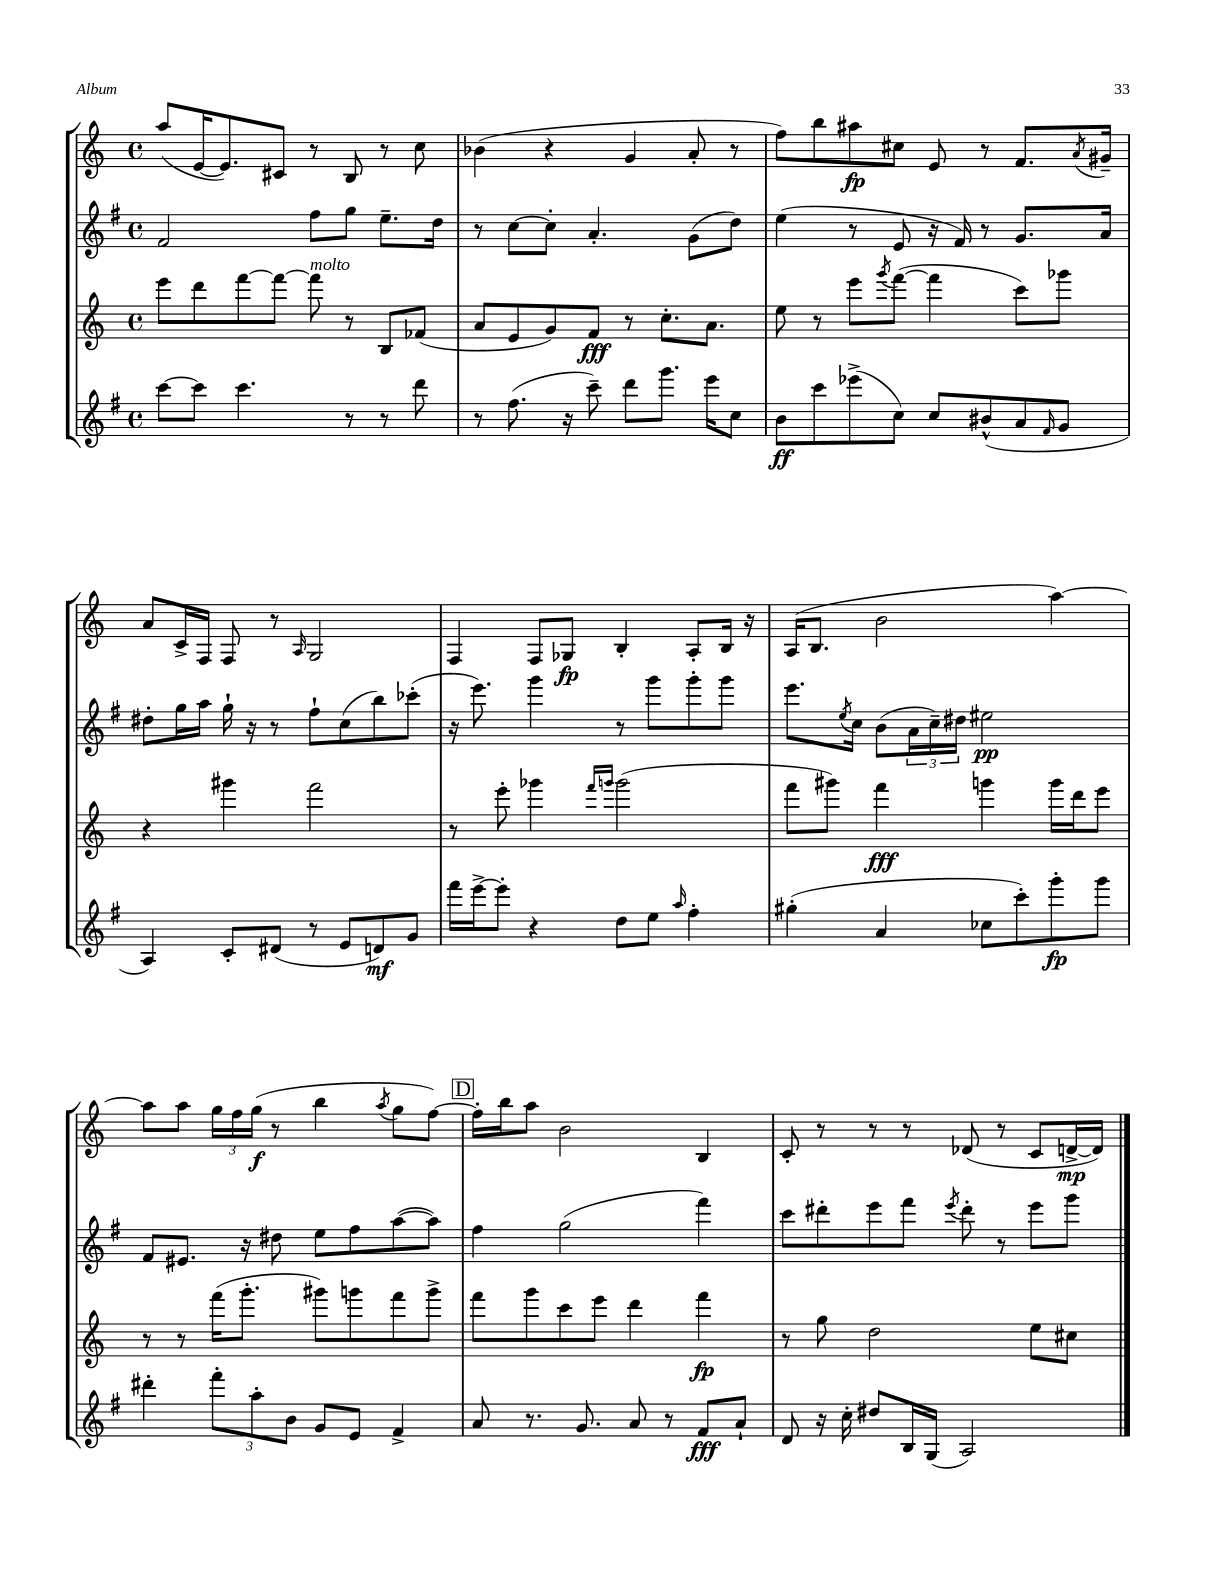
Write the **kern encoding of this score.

**kern	**dynam	**kern	**dynam	**kern	**dynam	**kern	**dynam
*part4	*part4	*part3	*part3	*part2	*part2	*part1	*part1
*staff4	*staff4	*staff3	*staff3	*staff2	*staff2	*staff1	*staff1
*clefG2	*	*clefG2	*	*clefG2	*	*clefG2	*
*k[f#]	*	*k[]	*	*k[f#]	*	*k[]	*
*M4/4	*	*M4/4	*	*M4/4	*	*M4/4	*
*met(c)	*	*met(c)	*	*met(c)	*	*met(c)	*
=114	=114	=114	=114	=114	=114	=114	=114
[8ccc\L	.	8eee\L	.	2f#/	.	(8aa/L	.
8ccc\J]	.	8ddd\	.	.	.	[16e/K	.
.	.	.	.	.	.	8.e/])	.
4.ccc\	.	[8fff\	.	.	.	.	.
.	.	8fff\J_	.	.	.	8c#X/J	.
!	!	!LO:TX:a:i:t=molto	!	!	!	!	!
.	.	8fff\]	.	8ff#\L	.	8r	.
8r	.	8r	.	8gg\J	.	8B/	.
8r	.	8B/L	.	8.ee~\L	.	8r	.
8ddd\	.	(8f-X/J	.	.	.	8cc\	.
.	.	.	.	16dd\Jk	.	.	.
=115	=115	=115	=115	=115	=115	=115	=115
8r	.	8a/L	.	8r	.	(4b-X\	.
(8.ff#\	.	8e/	.	[8cc\L	.	.	.
.	.	8g/)	.	8cc'\J]	.	4r	.
16r	.	.	.	.	.	.	.
8ccc~\)	.	8f/J	fff	4.a'/	.	.	.
8ddd\L	.	8r	.	.	.	4g/	.
8.ggg\J	.	8.cc'\L	.	.	.	.	.
.	.	.	.	(8g\L	.	8a'/	.
16eee\KL	.	8.a\J	.	.	.	.	.
8cc\J	.	.	.	8dd\J)	.	8r	.
=116	=116	=116	=116	=116	=116	=116	=116
8b\L	ff	8ee\	.	(4ee\	.	8ff\L)	.
8ccc\	.	8r	.	.	.	8bb\	.
(8eee-X^\	.	8eee\L	.	8r	.	8aa#X\	fp
.	.	8qggg/	.	.	.	.	.
8cc\J)	.	([8fff\J	.	8e/	.	8cc#X\J	.
8cc/L	.	4fff\]	.	16r	.	8e/	.
.	.	.	.	16f#/)	.	.	.
(8b#X^^/	.	.	.	8r	.	8r	.
8a/	.	8ccc\L)	.	8.g/L	.	8.f/L	.
16qqf#/	.	.	.	.	.	.	.
8g/J	.	8ggg-X\J	.	.	.	.	.
.	.	.	.	.	.	8qa/	.
.	.	.	.	16a/Jk	.	16g#X~/Jk	.
!!LO:LB:g=z
=117	=117	=117	=117	=117	=117	=117	=117
4A/)	.	4r	.	8dd#X'\L	.	8a/L	.
.	.	.	.	16gg\L	.	16c^/L	.
.	.	.	.	16aa\JJ	.	16F/JJ	.
8c'/L	.	4ggg#X\	.	16gg`\	.	8F/	.
.	.	.	.	16r	.	.	.
(8d#X/J	.	.	.	8r	.	8r	.
.	.	.	.	.	.	16qqA/	.
8r	.	2fff\	.	8ff#`\L	.	2G/	.
8e/L	.	.	.	(8cc\	.	.	.
8dn/)	mf	.	.	8bb\)	.	.	.
8g/J	.	.	.	(8ccc-X'\J	.	.	.
=118	=118	=118	=118	=118	=118	=118	=118
16fff#\LL	.	8r	.	16r	.	4F/	.
[16eee^\J	.	.	.	8.eee\)	.	.	.
8eee'\J]	.	8eee'\	.	.	.	.	.
4r	.	4ggg-X\	.	4ggg\	.	8F/L	.
.	.	.	.	.	.	8G-X/J	fp
.	.	16qqfff/LL	.	.	.	.	.
.	.	16qqgggn/JJ	.	.	.	.	.
8dd\L	.	(2ggg\	.	8r	.	4B'/	.
8ee\J	.	.	.	8ggg\L	.	.	.
16qqaa/	.	.	.	.	.	.	.
4ff#'\	.	.	.	8ggg'\	.	8A'/L	.
.	.	.	.	8ggg\J	.	16B/Jk	.
.	.	.	.	.	.	16r	.
=119	=119	=119	=119	=119	=119	=119	=119
(4gg#X'\	.	8fff\L	.	8.eee\L	.	(16A/KL	.
.	.	.	.	.	.	8.B/J	.
.	.	8ggg#X\J)	.	.	.	.	.
.	.	.	.	8qee/	.	.	.
.	.	.	.	16cc\Jk	.	.	.
4a/	.	4fff\	fff	(8b\L	.	2b\	.
.	.	.	.	24a\L	.	.	.
.	.	.	.	24cc~\)	.	.	.
.	.	.	.	24dd#X\JJ	.	.	.
8cc-X\L	.	4gggn\	.	2ee#X\	pp	.	.
8ccc'\)	.	.	.	.	.	.	.
8ggg'\	fp	16ggg\LL	.	.	.	[4aa\)	.
.	.	16ddd\J	.	.	.	.	.
8ggg\J	.	8eee\J	.	.	.	.	.
!!LO:LB:g=z
=120	=120	=120	=120	=120	=120	=120	=120
4ddd#X'\	.	8r	.	8f#/L	.	8aa\L]	.
.	.	8r	.	8.e#X/J	.	8aa\J	.
12fff#'\L	.	(16fff\KL	.	.	.	24gg\LL	.
.	.	.	.	.	.	24ff\	.
.	.	8.ggg'\J	.	16r	.	.	.
12aa'\	.	.	.	.	.	(24gg\JJ	f
.	.	.	.	8dd#X\	.	8r	.
12b\J	.	.	.	.	.	.	.
8g/L	.	8ggg#X\L)	.	8ee\L	.	4bb\	.
8e/J	.	8gggn\	.	8ff#\	.	.	.
.	.	.	.	.	.	8qaa/	.
4f#^/	.	8fff\	.	([8aa\	.	8gg\L	.
.	.	8ggg^\J	.	8aa\J])	.	[8ff\J)	.
!!LO:REH:place=s1:t=D
=121	=121	=121	=121	=121	=121	=121	=121
8a/	.	8fff\L	.	4ff#\	.	16ff'\LL]	.
.	.	.	.	.	.	16bb\J	.
8.r	.	8ggg\	.	.	.	8aa\J	.
.	.	8ccc\	.	(2gg\	.	2b\	.
8.g/	.	.	.	.	.	.	.
.	.	8eee\J	.	.	.	.	.
8a/	.	4ddd\	.	.	.	.	.
8r	.	.	.	.	.	.	.
8f#/L	fff	4fff\	fp	4fff#\)	.	4B/	.
8a`/J	.	.	.	.	.	.	.
=122	=122	=122	=122	=122	=122	=122	=122
8d/	.	8r	.	8ccc\L	.	8c'/	.
16r	.	8gg\	.	8ddd#X'\	.	8r	.
16cc'\	.	.	.	.	.	.	.
8dd#X/L	.	2dd\	.	8eee\	.	8r	.
16B/L	.	.	.	8fff#\J	.	8r	.
(16G/JJ	.	.	.	.	.	.	.
.	.	.	.	8qeee/	.	.	.
2A/)	.	.	.	8ddd#'\	.	(8d-X/	.
.	.	.	.	8r	.	8r	.
.	.	8ee\L	.	8eee\L	.	8c/L	.
.	.	8cc#X\J	.	8ggg\J	.	[16dn^/L	mp
.	.	.	.	.	.	16d/JJ])	.
==	==	==	==	==	==	==	==
*-	*-	*-	*-	*-	*-	*-	*-
